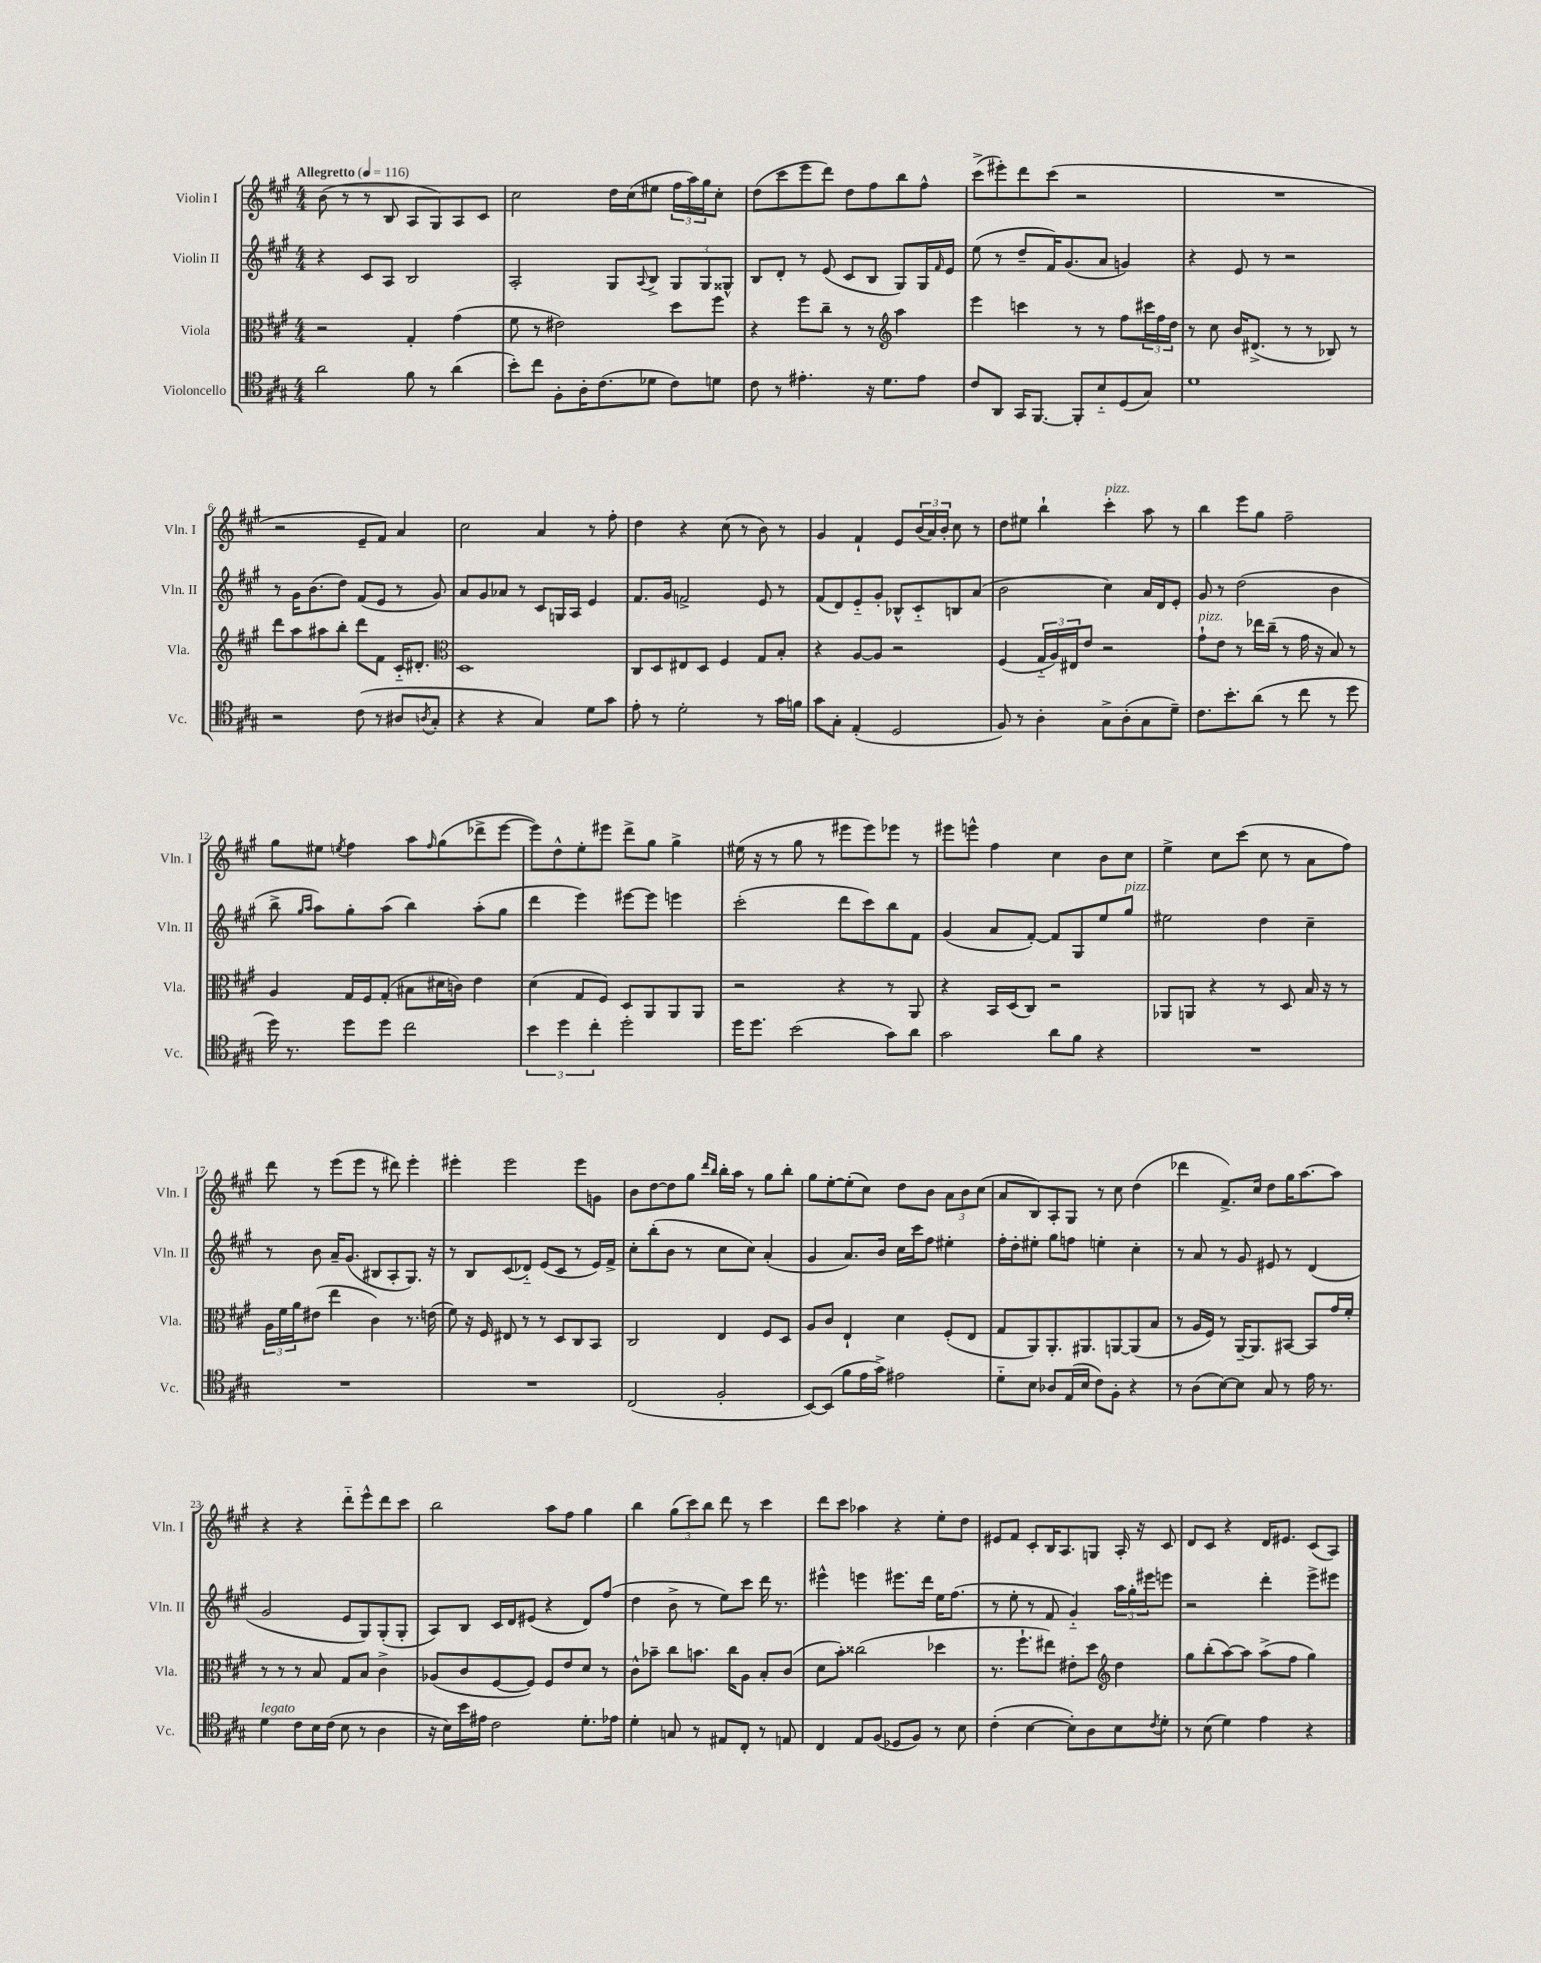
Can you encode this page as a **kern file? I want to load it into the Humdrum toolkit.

**kern	**kern	**kern	**kern
*staff4	*staff3	*staff2	*staff1
*clefC4	*clefC3	*clefG2	*clefG2
*k[f#c#g#]	*k[f#c#g#]	*k[f#c#g#]	*k[f#c#g#]
*M4/4	*M4/4	*M4/4	*M4/4
*MM116	*MM116	*MM116	*MM116
2a	2r	4r	(8b
.	.	.	8r
.	.	8c#	8r
.	.	8A	8B
8f#	4G#'	2B	8A
8r	.	.	8G#)
(4a	(4g#	.	8A
.	.	.	8c#
=	=	=	=
8b')	8f#	2A'	2cc#
8cc#	8r	.	.
8F#'	2e#)	.	.
16A'	.	.	.
(8.c#	.	.	.
.	.	8G#	16dd
.	.	.	(16cc#
.	.	8qqA	.
8d-	.	8B^	8ee#
8c#)	8dd	12G#	24ff#
.	.	.	24aa)
.	.	12G#	24gg#
8d	8ff#	.	8cc#'
.	.	12G##^^	.
=	=	=	=
8c#	4r	8B	(8dd
8r	.	8d'	8ccc#
4.e#'	8ff#	8r	8eee
.	8cc#~	(8e	8ddd)
.	8r	8c#	8dd
16r	8r	8B	8ff#
8.d	.	.	.
*	*clefG2	*	*
.	4aa	8G#)	8bb
8e#	.	16G#	8ff#^^
.	.	16qqf#	.
.	.	16e	.
=	=	=	=
8c#	4eee	(8ee	(8ccc#^
8AA	.	8r	8eee#')
16GG#	4ccc	8dd~	8ddd
[8.FF#	.	.	.
.	.	16f#)	(8ccc#
.	.	(8.g#	.
8FF#']	8r	.	2r
8B'~	8r	8a	.
(8D	8ff#	4g)	.
8G#)	24ccc#	.	.
.	24ff#	.	.
.	24dd	.	.
=	=	=	=
1d	8r	4r	1r
.	8cc#	.	.
.	16b	8e	.
.	(8.d#^	.	.
.	.	8r	.
.	8r	2r	.
.	8r	.	.
.	8B-)	.	.
.	8r	.	.
=	=	=	=
2r	8ddd	8r	2r
.	8aa	16g#	.
.	.	(8.b	.
.	8aa#	.	.
.	8bb'	8dd)	.
(8c#	8ddd	(8f#	8e~
8r	8f#	8e	8f#)
8A#	16c#'~	8r	4a
.	8.d#'	.	.
8qA	.	.	.
8G#'	.	8g#)	.
=	=	=	=
*	*clefC3	*	*
4r	1D	8a	2cc#
.	.	8g#	.
4r	.	8a-	.
.	.	8r	.
4G#)	.	8c#	4a
.	.	16G	.
.	.	16A	.
8d	.	4e	8r
8g#	.	.	8ff#'
=	=	=	=
8e'	8C#	8.f#	4dd
8r	8D	.	.
.	.	16g#	.
2d'	8E#	2f^	4r
.	8D	.	.
.	4F#	.	(8cc#
.	.	.	8r
8r	8G#	8e	8b)
16g#	8B'	8r	8r
16f	.	.	.
=	=	=	=
8g#	4r	(8f#	4g#
8G#'	.	8d)	.
(4E'	[8A	8e'~	4f#`
.	8A]	8g#'	.
2D	2r	8B-^^	8e
.	.	8c#'~	(24b
.	.	.	24a)
.	.	.	24b'
.	.	8B	8cc#
.	.	(8a	8r
=	=	=	=
8F#)	(4F#	2b	8dd
8r	.	.	8ee#
4A'	24G#'~	.	4bb`
.	24A)	.	.
.	24E#	.	.
.	8e	.	.
8G#^	2r	4cc#)	4ccc#'
(8A'	.	.	.
8G#	.	16a	8aa
.	.	16d	.
8d~)	.	8e'	8r
=	=	=	=
8.c#	8g#`	8g#	4bb
.	8e	8r	.
8.b'	.	.	.
.	8r	(2dd	8eee
(8a	16ee-	.	8gg#
.	(16cc#~	.	.
8r	8r	.	2ff#~
8cc#	16g#	.	.
.	16r	.	.
8r	8B)	4b	.
8dd	8r	.	.
=	=	=	=
16dd)	4A	8bb^	8gg#
8.r	.	.	.
.	.	16qqgg#	.
.	.	16qqaa	.
.	.	8aa)	8ee#
.	.	.	8qee
8dd	16G#	8gg#'	4ff#
.	16F#	.	.
8dd	(8G#'	(8aa	.
2cc#	8B#	4bb)	8aa
.	.	.	16qqff#
.	16d#	.	(8gg#
.	16c)	.	.
.	4e	(8aa'	8ddd-^
.	.	8gg#	[8eee
=	=	=	=
6b	(4d	4ddd	8eee])
.	.	.	8dd^^
6dd	.	.	.
.	8G#	4eee)	8ee'
6cc#'	.	.	.
.	8F#)	.	8eee#
2dd'	8D	[8eee#	8ddd^
.	8AA	8eee#]	8gg#
.	8AA	4eee	4gg#^
.	8AA	.	.
=	=	=	=
16dd	2r	(2ccc#'	(16ee#
8.dd	.	.	16r
.	.	.	8r
(2b	.	.	8gg#
.	.	.	8r
.	4r	8ddd	8eee#
.	.	8ccc#)	8eee#)
8g#)	8r	8bb	8eee-
8a	8AA	8f#	8r
=	=	=	=
2g#	4r	(4g#	8eee#
.	.	.	8eee^^
.	16BB	8a	4ff#
.	(16D	.	.
.	8C#)	[8f#')	.
8a	2r	8f#]	4cc#
8f#	.	8G#	.
4r	.	8ee	8b
.	.	8gg#	8cc#
=	=	=	=
1r	8AA-	2ee#	4ee^
.	8AA	.	.
.	4r	.	8cc#
.	.	.	(8ccc#
.	8r	4dd	8cc#
.	8D	.	8r
.	16B	4cc#~	8a
.	16r	.	.
.	8r	.	8ff#)
=	=	=	=
1r	24A	8r	8ddd
.	24f#	.	.
.	24a	.	.
.	(8e#	8b	8r
.	4ee	16a~	(8eee
.	.	(8.g#	.
.	.	.	8eee
.	4c#)	8B#	8r
.	.	8A'	8ddd#)
.	8.r	8.G#)	4eee'
.	(16e	16r	.
=	=	=	=
1r	8f#)	8r	4eee#'
.	16r	8B	.
.	16F#	.	.
.	8E#	(8c#	2eee#
.	8r	8d-'~)	.
.	8r	(8e	.
.	8D	8c#	.
.	8C#	8r	8eee#
.	8BB	16e)	8g
.	.	16f#^	.
=	=	=	=
(2C#	2C#	8cc#'	8b
.	.	(8bb'	[8dd
.	.	8b	8dd]
.	.	8r	8gg#
.	.	.	16qqddd
.	.	.	16qqbb
2F#'	4E	8cc#	16bb'
.	.	.	16aa
.	.	8cc#)	8r
.	8F#	(4a'	8gg#
.	8D	.	8bb'
=	=	=	=
[8BB)	8A	4g#	8gg#
(8BB]	8c#	.	[8ee'
8f#	4E`	8.a)	(8ee']
16e	.	.	8cc#)
16g#^)	.	16b	.
2e#	4d	16cc#	8dd
.	.	16ccc#	.
.	.	8ff#	8b
.	(8F#'	4ee#'	12a
.	.	.	12b
.	8E	.	.
.	.	.	(12cc#
=	=	=	=
8d'~	8G#	16ff#'	8a
.	.	16dd'	.
8B	8AA)	8ee#'	8B)
8A-	8.AA'	8gg#	8A'
(16E	.	8ff	8G#
16B	8.AA#	.	.
8c#)	.	4ee'	8r
8F#'	[8AA	.	8cc#
4r	(8AA]	4cc#'	(4dd
.	8B	.	.
=	=	=	=
8r	8r	8r	4ddd-
(8A	16A	8a	.
.	16F#)	.	.
[8B)	8r	8r	8.f#^)
8B]	[16AA~	8g#	.
.	8.AA]	.	16cc#
8G#	.	8e#	8dd
8r	[8BB#	8r	16gg#
.	.	.	[8.aa
16e	8BB#]	(4d	.
8.r	.	.	.
.	16g#	.	8aa]
.	16f#'	.	.
=	=	=	=
4d	8r	2g#	4r
.	8r	.	.
8c#	8r	.	4r
16B	8B	.	.
(16c#	.	.	.
8B	8G#	8e	8ddd'~
8r	8B	8G#)	8eee^^
4A	4c#^	(8G#'	8ddd
.	.	8G#'	8ccc#
=	=	=	=
16r	(8A-	8A)	2bb
16B)	.	.	.
16b	8c#	8B	.
16e#	.	.	.
2c#	[8F#	16c#	.
.	.	16d	.
.	8F#])	(8e#	.
.	8F#	4r	8aa
.	8e	.	8ff#
8.d'	8d	8d)	4gg#
.	8r	(8ff#	.
16e-	.	.	.
=	=	=	=
4d'	8c#^^	4dd	4bb
.	8b-~	.	.
8G	8cc#	8b^	(12gg#
.	.	.	12ccc#)
8r	8.b	8r	.
.	.	.	12bb
8E#	.	8ee)	8ddd
.	16cc#	.	.
8C#'	8A	8ccc#	8r
8r	8B'	16ddd	4ccc#
.	.	8.r	.
8E	(8c#	.	.
=	=	=	=
4C#	8d	4eee#^^	8ddd
.	8b')	.	8ccc#
8E	(2cc##	4eee	4aa-
(8F#	.	.	.
8D-	.	8.eee#	4r
8F#)	.	.	.
.	.	16ddd	.
8r	4dd-	16ee	8ee'
.	.	(8.ff#	.
8B	.	.	8dd
=	=	=	=
(4c#'	8.r	8r	8e#
.	.	8ee'	8f#
.	8.ff#`	.	.
[4B	.	8r	8c#'
.	8ee#)	8f#	16B
.	.	.	8.A
8B'])	8e#'	4g#'~)	.
8A	8dd	.	8G
*	*clefG2	*	*
8B	4dd	24aa	16A'
.	.	24gg#'	.
.	.	.	16r
.	.	24eee#	.
8qc#	.	.	.
8d'	.	8eee	8c#
=	=	=	=
8r	8gg#	2r	8d
(8B	(8bb'	.	8c#
4d)	[8aa)	.	4r
.	8aa]	.	.
4e	(8aa^	4ddd'	16d
.	.	.	8.e#
.	8ff#	.	.
4r	4gg#)	8eee^	(8c#
.	.	8eee#	8A)
==	==	==	==
*-	*-	*-	*-
